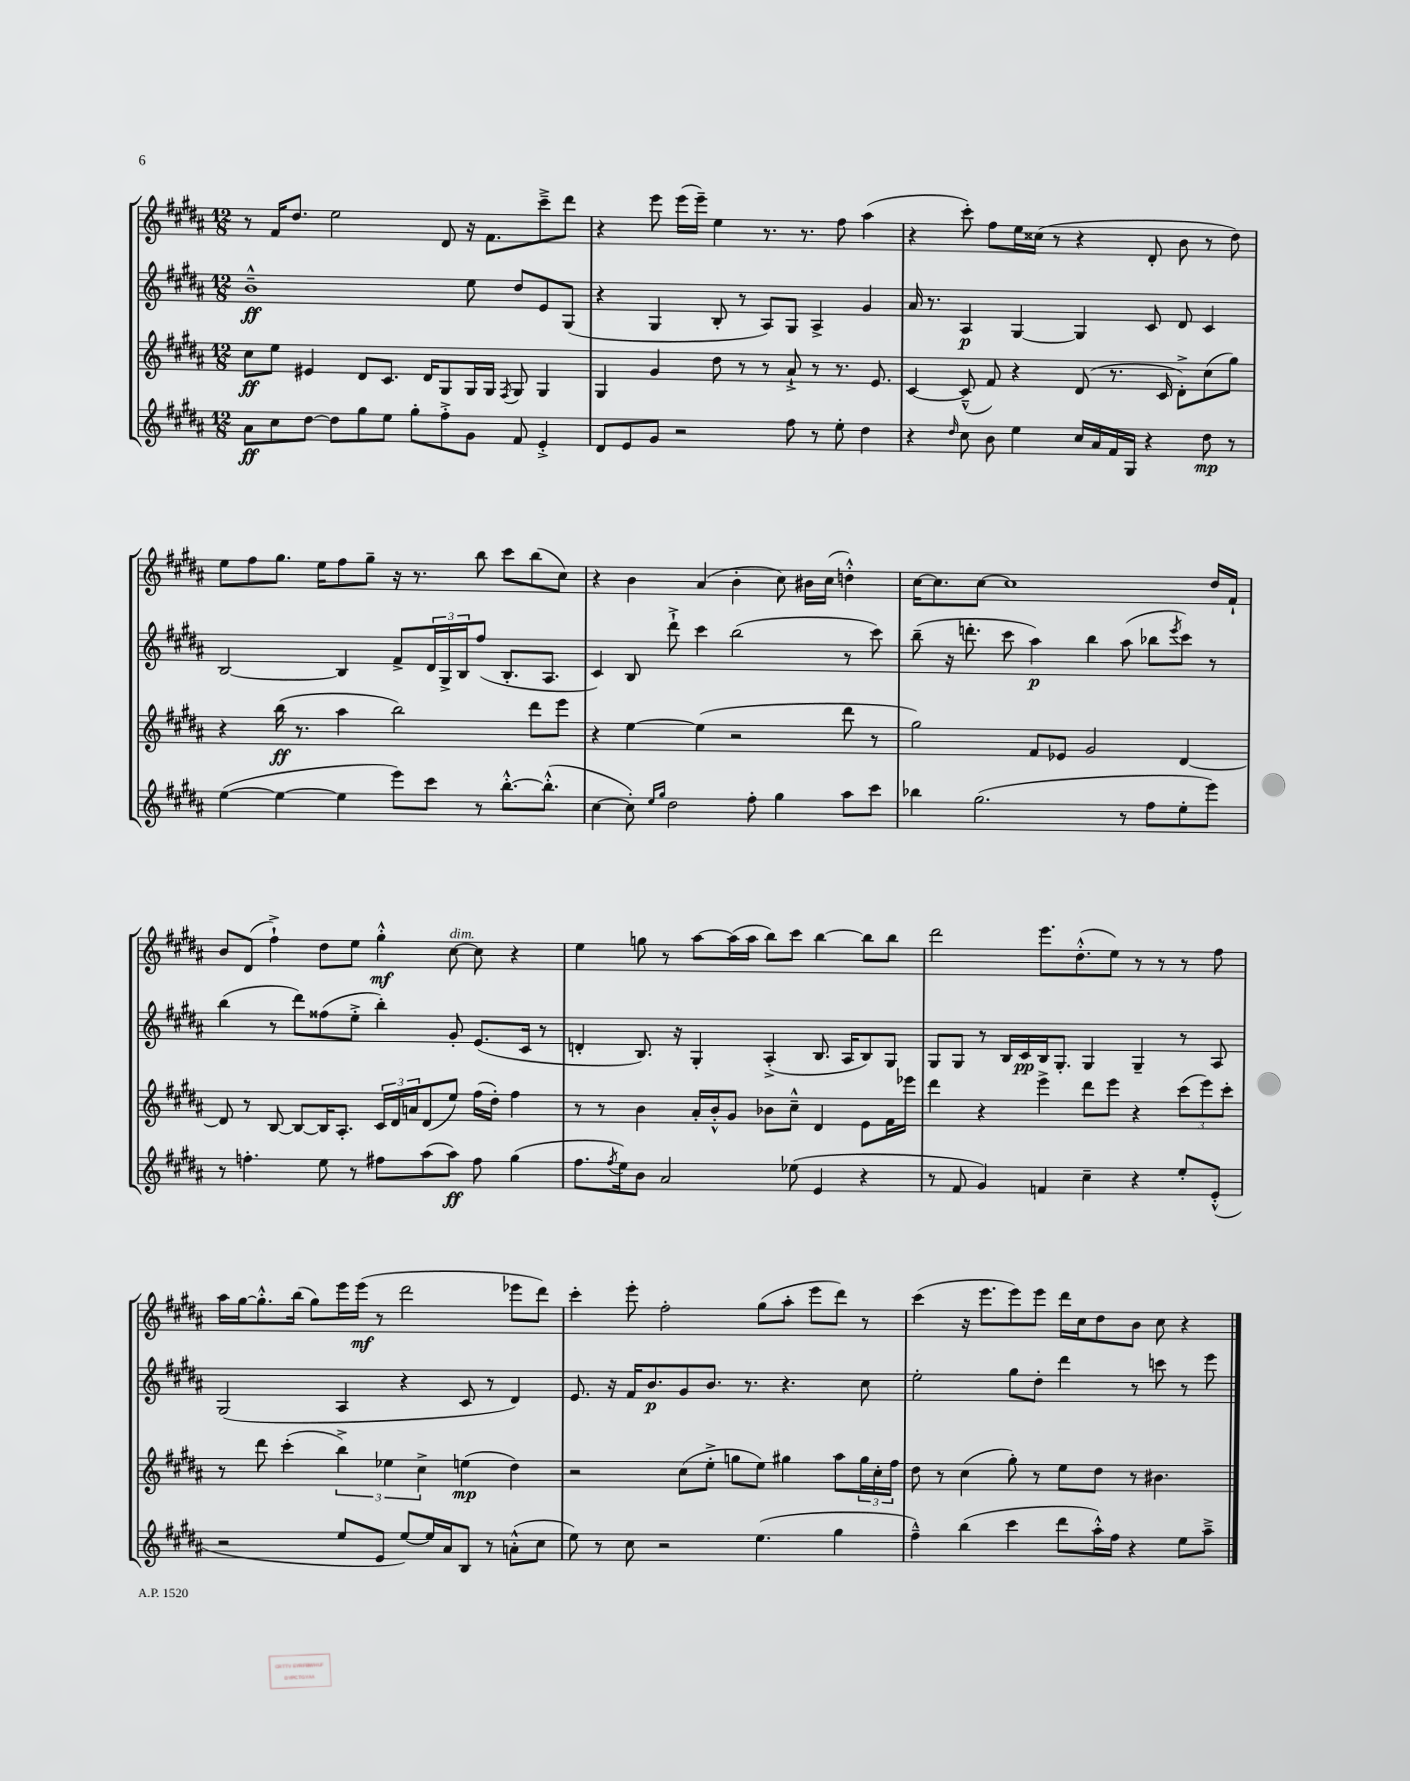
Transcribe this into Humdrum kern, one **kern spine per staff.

**kern	**dynam	**kern	**dynam	**kern	**dynam	**kern	**dynam
*part4	*part4	*part3	*part3	*part2	*part2	*part1	*part1
*staff4	*staff4	*staff3	*staff3	*staff2	*staff2	*staff1	*staff1
*clefG2	*	*clefG2	*	*clefG2	*	*clefG2	*
*k[f#c#g#d#a#]	*	*k[f#c#g#d#a#]	*	*k[f#c#g#d#a#]	*	*k[f#c#g#d#a#]	*
*M12/8	*	*M12/8	*	*M12/8	*	*M12/8	*
=1	=1	=1	=1	=1	=1	=1	=1
8a#\L	ff	8cc#\L	ff	1b~^^	ff	8r	.
8cc#\	.	8ee\J	.	.	.	16f#/KL	.
.	.	.	.	.	.	8.dd#/J	.
[8dd#\J	.	4e#X/	.	.	.	.	.
8dd#\L]	.	.	.	.	.	2ee\	.
8gg#\	.	8d#/L	.	.	.	.	.
8ee\J	.	8.c#/J	.	.	.	.	.
8gg#'\L	.	.	.	.	.	.	.
.	.	16d#/KL	.	.	.	.	.
8ff#'^\	.	8G#/	.	.	.	8d#/	.
8g#\J	.	16G#/L	.	8ee\	.	16r	.
.	.	16G#/JJ	.	.	.	8.f#\L	.
.	.	8qF#/	.	.	.	.	.
8f#/	.	8G#/	.	8dd#/L	.	.	.
4e'^/	.	4G#/	.	8e/	.	8ccc#~^\	.
.	.	.	.	(8G#/J	.	8ddd#\J	.
=2	=2	=2	=2	=2	=2	=2	=2
8d#/L	.	4G#/	.	4r	.	4r	.
8e/	.	.	.	.	.	.	.
8g#/J	.	4g#/	.	4G#/	.	8eee\	.
2r	.	.	.	.	.	(16eee\LL	.
.	.	.	.	.	.	16eee~\JJ)	.
.	.	8dd#\	.	8B'/	.	4ee\	.
.	.	8r	.	8r	.	.	.
.	.	8r	.	8A#/L)	.	8.r	.
8ff#\	.	8a#`^/	.	8G#/J	.	.	.
.	.	.	.	.	.	8.r	.
8r	.	8r	.	4A#^/	.	.	.
8ee'\	.	8.r	.	.	.	8ff#\	.
4dd#\	.	.	.	4g#/	.	(4aa#\	.
.	.	8.e/	.	.	.	.	.
=3	=3	=3	=3	=3	=3	=3	=3
4r	.	[4c#/	.	16a#/	.	4r	.
.	.	.	.	8.r	.	.	.
16qqdd#/	.	.	.	.	.	.	.
8cc#\	.	(8c#~^^/]	.	4A#/	p	8ccc#'\)	.
8b\	.	8f#/)	.	.	.	8ff#\L	.
4ee\	.	4r	.	[4G#/	.	16ee\L	.
.	.	.	.	.	.	(16cc##X\JJ	.
.	.	.	.	.	.	8r	.
16cc#/LL	.	(8d#/	.	4G#/]	.	4r	.
16a#/	.	.	.	.	.	.	.
16f#/	.	8.r	.	.	.	.	.
16G#/JJ	.	.	.	.	.	.	.
4r	.	.	.	8c#/	.	8d#'/	.
.	.	16c#/	.	.	.	.	.
.	.	8d#'^\L)	.	8d#/	.	8b\	.
8dd#\	mp	(8cc#\	.	4c#/	.	8r	.
8r	.	8gg#\J)	.	.	.	8dd#\)	.
!!LO:LB:g=z
=4	=4	=4	=4	=4	=4	=4	=4
([4ee\	.	4r	.	[2B/	.	8ee\L	.
.	.	.	.	.	.	8ff#\	.
4ee\_	.	(16bb\	ff	.	.	8.gg#\J	.
.	.	8.r	.	.	.	.	.
.	.	.	.	.	.	16ee\KL	.
4ee\]	.	4aa#\	.	4B/]	.	8ff#\	.
.	.	.	.	.	.	8gg#~\J	.
8eee\L)	.	2bb\)	.	8f#^/L	.	16r	.
.	.	.	.	.	.	8.r	.
8ccc#\J	.	.	.	24d#/L	.	.	.
.	.	.	.	24G#^/	.	.	.
.	.	.	.	24B/J	.	.	.
8r	.	.	.	(8ff#/J	.	8bb\	.
[8.bb'^^\L	.	.	.	8.B'/L	.	8ccc#\L	.
.	.	8ddd#\L	.	.	.	(8bb\	.
(8.bb'^^\J]	.	.	.	8.A#/J	.	.	.
.	.	8eee\J	.	.	.	8cc#\J)	.
=5	=5	=5	=5	=5	=5	=5	=5
[4cc#\	.	4r	.	4c#/)	.	4r	.
8cc#'\])	.	[4ee\	.	8B/	.	4b\	.
16qqee/LL	.	.	.	.	.	.	.
16qqgg#/JJ	.	.	.	.	.	.	.
2dd#\	.	.	.	8ddd#`^\	.	.	.
.	.	(4ee\]	.	4ccc#\	.	(4a#/	.
.	.	2r	.	(2bb\	.	4b'\	.
8ff#'\	.	.	.	.	.	.	.
4gg#\	.	.	.	.	.	8cc#\)	.
.	.	.	.	.	.	16b#X\LL	.
.	.	.	.	.	.	(16cc#\JJ	.
8aa#\L	.	8ddd#\	.	8r	.	4ddn'^^\)	.
8ccc#\J	.	8r	.	8ccc#\)	.	.	.
=6	=6	=6	=6	=6	=6	=6	=6
4bb-X\	.	2gg#\)	.	(8bb~\	.	[16cc#\KL	.
.	.	.	.	.	.	8.cc#\]	.
.	.	.	.	16r	.	.	.
.	.	.	.	8.dddn'\	.	.	.
(2.gg#\	.	.	.	.	.	[8cc#\J	.
.	.	.	.	8ccc#\	.	1cc#]	.
.	.	8f#/L	.	4aa#\)	p	.	.
.	.	8e-X/J	.	.	.	.	.
.	.	2g#/	.	4bb\	.	.	.
8r	.	.	.	(8aa#\	.	.	.
8ff#\L	.	.	.	8bb-X\L	.	.	.
.	.	.	.	8qeee/	.	.	.
8ee'\	.	[4d#/	.	8ccc#\J)	.	.	.
8eee\J)	.	.	.	8r	.	16dd#/LL	.
.	.	.	.	.	.	16f#`/JJ	.
!!LO:LB:g=z
=7	=7	=7	=7	=7	=7	=7	=7
8r	.	8d#/]	.	(4bb\	.	8b/L	.
4.ffn'\	.	8r	.	.	.	(8d#/J	.
.	.	[8B/	.	8r	.	4ff#`^\)	.
.	.	8B/L_	.	8ddd#\L)	.	.	.
8ee\	.	16B/K]	.	(8ff##X\	.	8dd#\L	.
.	.	8.A#'/J	.	.	.	.	.
8r	.	.	.	8ee'^\J	.	8ee\J	.
8ff#X\L	.	24c#/LL	.	4bb'\)	.	4gg#'^^\	mf
.	.	24d#/	.	.	.	.	.
.	.	24an/J	.	.	.	.	.
(8aa#\	.	(8d#/	.	.	.	.	.
!	!	!	!	!	!	!LO:TX:a:i:t=dim.	!
8aa#\J)	ff	8ee/J)	.	8g#'/	.	[8cc#\	.
8ff#\	.	(16ff#\LL	.	(8.e/L	.	8cc#\]	.
.	.	16dd#'\JJ)	.	.	.	.	.
(4gg#\	.	4ff#\	.	.	.	4r	.
.	.	.	.	16c#/Jk	.	.	.
.	.	.	.	8r	.	.	.
=8	=8	=8	=8	=8	=8	=8	=8
8.ff#\L	.	8r	.	4dn'/	.	4ee\	.
.	.	8r	.	.	.	.	.
8qff#/	.	.	.	.	.	.	.
16ee\k)	.	.	.	.	.	.	.
8b\J	.	4b\	.	8.B/)	.	8ggn\	.
2a#/	.	.	.	.	.	8r	.
.	.	.	.	16r	.	.	.
.	.	16a#'/LL	.	4G#'/	.	[8aa#\L	.
.	.	16b'^^/J	.	.	.	.	.
.	.	8g#/J	.	.	.	(16aa#\L]	.
.	.	.	.	.	.	16aa#\JJ	.
.	.	8b-X\L	.	(4A#'^/	.	8bb\L)	.
(8ee-X\	.	8cc#~^^\J	.	.	.	8ccc#\J	.
4e/	.	4d#/	.	8.B/	.	[4bb\	.
.	.	.	.	16A#/KL	.	.	.
4r	.	8e\L	.	8B/)	.	8bb\L]	.
.	.	16f#\L	.	8G#/J	.	8bb\J	.
.	.	16eee-X\JJ	.	.	.	.	.
=9	=9	=9	=9	=9	=9	=9	=9
8r	.	4ddd#\	.	8G#/L	.	2ddd#\	.
8f#/	.	.	.	8G#/J	.	.	.
4g#/)	.	4r	.	8r	.	.	.
.	.	.	.	16B/LL	.	.	.
.	.	.	.	16c#/	pp	.	.
4fn/	.	4eee^\	.	16B/J	.	8.eee\L	.
.	.	.	.	8.G#'/J	.	.	.
.	.	.	.	.	.	(8.dd#'^^\	.
4cc#~\	.	8ddd#\L	.	4G#/	.	.	.
.	.	8eee\J	.	.	.	8ee\J)	.
4r	.	4r	.	4G#~/	.	8r	.
.	.	.	.	.	.	8r	.
8ee'/L	.	(12ccc#\L	.	8r	.	8r	.
.	.	12eee\)	.	.	.	.	.
(8e'^^/J	.	.	.	8A#/	.	8ff#\	.
.	.	12ccc#'\J	.	.	.	.	.
!!LO:LB:g=z
=10	=10	=10	=10	=10	=10	=10	=10
2r	.	8r	.	(2G#/	.	16aa#\LL	.
.	.	.	.	.	.	[16gg#\J	.
.	.	8ddd#\	.	.	.	8.gg#'^^\]	.
.	.	(4ccc#'\	.	.	.	.	.
.	.	.	.	.	.	(16bb\Jk	.
.	.	.	.	.	.	8gg#\L)	.
8ee/L	.	6bb^\)	.	4A#/	.	16eee\L	.
.	.	.	.	.	.	(16eee\JJ	mf
8e/J	.	.	.	.	.	8r	.
.	.	6ee-X\	.	.	.	.	.
[8ee/L)	.	.	.	4r	.	2ddd#\	.
.	.	6cc#^\	.	.	.	.	.
16ee/L]	.	.	.	.	.	.	.
16a#/J	.	.	.	.	.	.	.
8B/J	.	(4een\	mp	8c#/	.	.	.
8r	.	.	.	8r	.	.	.
(8an'^^\L	.	4dd#\)	.	4d#/)	.	8eee-X\L	.
8cc#\J	.	.	.	.	.	8ddd#\J)	.
=11	=11	=11	=11	=11	=11	=11	=11
8ee\)	.	2r	.	8.e/	.	4ccc#'\	.
8r	.	.	.	.	.	.	.
.	.	.	.	16r	.	.	.
8cc#\	.	.	.	16f#/KL	.	8eee'\	.
.	.	.	.	8.b/	p	.	.
2r	.	.	.	.	.	2ff#'\	.
.	.	(8cc#\L	.	8g#/	.	.	.
.	.	8ee'^\J	.	8.b/J	.	.	.
.	.	8ggn\L	.	.	.	.	.
.	.	.	.	8.r	.	.	.
(4.ee\	.	8ee\J)	.	.	.	(8gg#\L	.
.	.	4gg#X\	.	4.r	.	8aa#'\J	.
.	.	.	.	.	.	8eee\L	.
4gg#\	.	8aa#\L	.	.	.	8ddd#\J)	.
.	.	24gg#\L	.	8cc#\	.	8r	.
.	.	24cc#'\	.	.	.	.	.
.	.	24ff#\JJ	.	.	.	.	.
=12	=12	=12	=12	=12	=12	=12	=12
4ff#~^^\)	.	8dd#\	.	2ee'\	.	(4ccc#\	.
.	.	8r	.	.	.	.	.
(4bb\	.	(4cc#\	.	.	.	16r	.
.	.	.	.	.	.	8.eee\L	.
4ccc#\	.	8gg#'\)	.	8gg#\L	.	8eee\)	.
.	.	8r	.	8dd#'\J	.	8eee\J	.
8ddd#\L	.	8ee\L	.	4ddd#\	.	16ddd#\LL	.
.	.	.	.	.	.	16cc#\J	.
16aa#'^^\L)	.	8dd#\J	.	.	.	8dd#\	.
16ff#\JJ	.	.	.	.	.	.	.
4r	.	8r	.	8r	.	8b\J	.
.	.	4.b#X\	.	8cccn\	.	8cc#\	.
8ee\L	.	.	.	8r	.	4r	.
8aa#~^\J	.	.	.	8eee\	.	.	.
==	==	==	==	==	==	==	==
*-	*-	*-	*-	*-	*-	*-	*-
